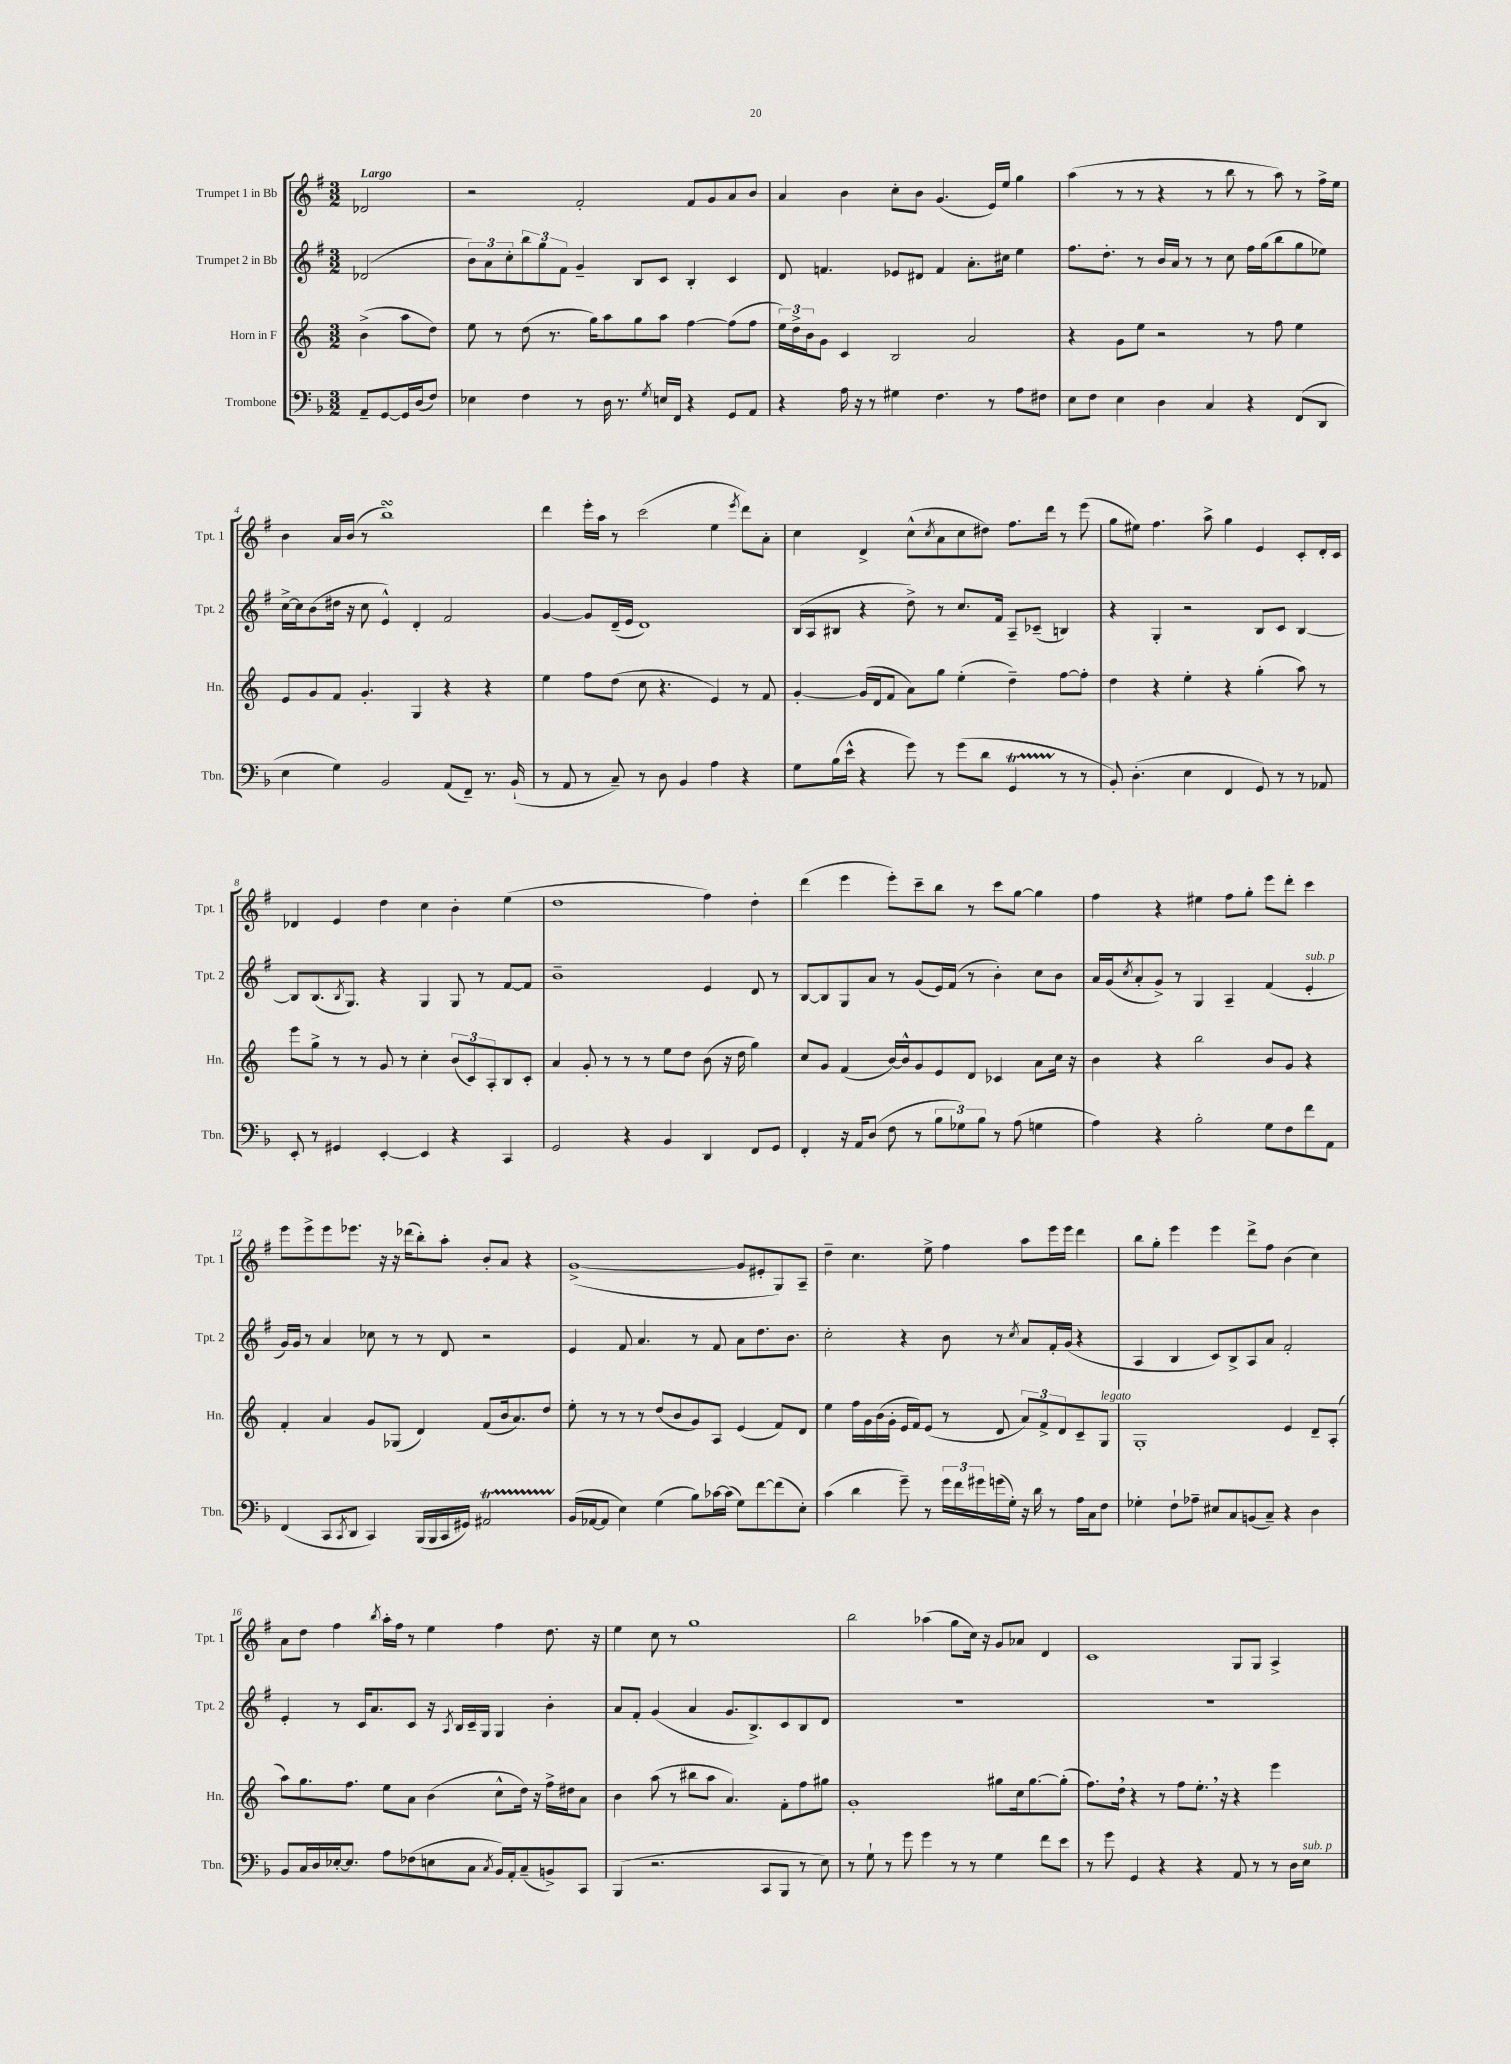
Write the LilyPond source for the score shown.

<<
\new StaffGroup <<
\new Staff = "s0" \with { instrumentName = "Trumpet 1 in Bb" shortInstrumentName = "Tpt. 1" } {
    \clef treble \key g \major \numericTimeSignature \time 3/2 \partial 2 \tempo "Largo"
    des'2 |
    r2 fis'2-. fis'8 g'8 a'8 b'8 |
    a'4 b'4 c''8-. b'8 g'4.( e'16) e''16 g''4 |
    a''4( r8 r8 r4 r8 b''8 r8 a''8) r8 fis''16-> e''16 |
    b'4 a'16 b'16( r8 b''1\turn) |
    d'''4 e'''16-. a''16 r8 c'''2( e''4 \acciaccatura { e'''8 } d'''8) a'8-. |
    c''4 d'4-> c''8-^( \acciaccatura { c''8 } a'8 c''8 dis''8) fis''8. d'''16 r8 e'''8( |
    g''8 eis''8) fis''4. a''8-> g''4 e'4 c'8-. d'16-. c'16 |
    des'4 e'4 d''4 c''4 b'4-. e''4( |
    d''1 fis''4) d''4-. |
    d'''4( e'''4 e'''8-.) c'''8-- b''8 r8 c'''8 g''8~ g''4 |
    fis''4 r4 eis''4 fis''8 g''8-. e'''8 d'''8-. c'''4 |
    e'''8 e'''8-> e'''8 ees'''8. r16 r16 des'''16( b''8-.) a''8-. b'8-. a'8 r4 |
    g'1~->( g'8 eis'8-. g8) a8-- |
    d''4-- c''4. e''8-> fis''4 a''8 e'''16 e'''16 d'''4 |
    b''8 g''8-. e'''4 e'''4 d'''8-> fis''8 b'4( c''4) |
    a'8 d''8 fis''4 \acciaccatura { b''8 } a''16-. fis''16 r8 e''4 fis''4 d''8. r16 |
    e''4 c''8 r8 g''1 |
    b''2 aes''4( g''8 c''16) r16 g'8 aes'8 d'4 |
    c'1 g8 g8 a4-> \bar "|." |
}
\new Staff = "s1" \with { instrumentName = "Trumpet 2 in Bb" shortInstrumentName = "Tpt. 2" } {
    \clef treble \key g \major \numericTimeSignature \time 3/2 \partial 2
    des'2( |
    \tuplet 3/2 { b'8) a'8 c''8-. } \tuplet 3/2 { b''8 g''8 fis'8 } g'4-- b8 c'8 b4-. c'4 |
    d'8 f'4. ees'8 dis'8 f'4 a'8.-. cis''16 e''4 |
    fis''8. d''8.-. r8 b'16 a'16 r8 r8 c''8 fis''16 g''16( b''8 g''8 ees''8) |
    c''16~-> c''16 b'8( dis''16 r16 c''8 e'4-^) d'4-. fis'2 |
    g'4~ g'8 d'16--( e'16 d'1) |
    b16( a16 bis8 r4 d''8->) r8 c''8. fis'16 a8-- ces'8--( b4) |
    r4 g4-. r2 b8 c'8 b4~ |
    b8 b8.( \acciaccatura { b8 } g8.) r4 g4 g8 r8 fis'8~ fis'8 |
    b'1-- e'4 d'8 r8 |
    b8~ b8 g8 a'8 r8 g'8( e'16) fis'16( r8 b'4-.) c''8 b'8 |
    a'16 g'16( \acciaccatura { c''8 } a'8-. g'8->) r8 g4 a4-- fis'4( e'4-.^\markup { \italic "sub. p" } |
    g'16) g'16 r8 a'4 ces''8 r8 r8 d'8 r2 |
    e'4 fis'8 a'4. r8 fis'8 a'8 d''8. b'8. |
    c''2-. r4 b'8 r8 \acciaccatura { c''8 } a'8 fis'16-. g'16( r4 |
    a4 b4 c'8) b8-> a8 a'8 fis'2-. |
    e'4-. r8 c'16 a'8. c'8 r16 \acciaccatura { a8 } b16 c'16-- g16 g4 b'4-. |
    a'8 fis'8-. g'4( a'4 g'8. b8.->) c'8 b8 d'8 |
    R1. |
    R1. \bar "|." |
}
\new Staff = "s2" \with { instrumentName = "Horn in F" shortInstrumentName = "Hn." } {
    \clef treble \key c \major \numericTimeSignature \time 3/2 \partial 2
    b'4->( a''8 d''8) |
    e''8 r8 d''8( r8. g''16) a''8 g''8 a''8 f''4~ f''8( f''8 |
    \tuplet 3/2 { e''16) d''16-> b'16 } g'8 c'4 b2 a'2 |
    r4 g'8 e''8 r2 r8 f''8 e''4 |
    e'8 g'8 f'8 g'4.-. g4 r4 r4 |
    e''4 f''8 d''8( c''8 r4. e'4) r8 f'8 |
    g'4~-. g'16( d'16 f'8 a'8) g''8 e''4-.( d''4--) f''8~ f''8-. |
    d''4 r4 e''4-. r4 g''4-.( a''8) r8 |
    e'''8 g''8-> r8 r8 g'8 r8 c''4-. \tuplet 3/2 { b'8( c'8) a8-. } b8 c'8-. |
    a'4 g'8-. r8 r8 r8 e''8 d''8 b'8( r16 d''16 g''4) |
    c''8 g'8 f'4( b'16~) b'16-^ g'8 e'8 d'8 ces'4 a'8 c''16 r16 |
    b'4 r4 b''2 b'8 g'8 r4 |
    f'4-. a'4 g'8 ges8( d'4) f'8( b'16 a'8.) d''8 |
    e''8-. r8 r8 r8 d''8( b'8 g'8) a8 e'4( f'8) d'8 |
    e''4 f''16 g'16 b'16( g'16-. e'16 f'16) e'8( r8 d'8 \tuplet 3/2 { a'8) f'8-> d'8 } c'8-- g8^\markup { \italic "legato" } |
    g1-. e'4 d'8-- a8-.( |
    a''8) g''8. f''8. e''8 a'8 b'4( c''8-^ d''16) r16 f''16-> dis''16 a'8 |
    b'4 a''8( r8 bis''8 a''8 a'4.) f'8-. f''8 gis''8 |
    g'1-. gis''8 c''16 gis''8.~ gis''8-.( |
    f''8.) d''16 \breathe r4 r8 f''8 e''8.-. \breathe r16 r4 e'''4 \bar "|." |
}
\new Staff = "s3" \with { instrumentName = "Trombone" shortInstrumentName = "Tbn." } {
    \clef bass \key f \major \numericTimeSignature \time 3/2 \partial 2
    a,8-- g,8~ g,16 d16( f8) |
    ees4 f4 r8 d16 r8. \acciaccatura { g8 } e16 f,16 r4 g,8 a,8 |
    r4 a16 r16 r8 gis4 f4. r8 a8 fis8 |
    e8 f8 e4 d4 c4 r4 f,8( d,8 |
    e4 g4) bes,2 a,8( f,8--) r8. bes,16-!( |
    r8 a,8 r8 c8--) r8 d8 bes,4 a4 r4 |
    g8 bes16( e'16-^ r4 g'8) r8 g'8( d'8 g,4\startTrillSpan r8\stopTrillSpan r8 |
    bes,8-.) d4.-.( e4 f,4 g,8) r8 r8 aes,8 |
    e,8-. r8 gis,4 e,4~-. e,4 r4 c,4 |
    g,2 r4 bes,4 d,4 f,8 g,8 |
    f,4-. r16 a,16 d8( f8 r8 \tuplet 3/2 { bes8 ges8) bes8 } r8 a8( g4 |
    a4) r4 bes2-. g8 f8 f'8 a,8 |
    f,4( c,8 \acciaccatura { c,8 } d,8 c,4) bes,,16( bes,,16 c,16 gis,16) ais,2\startTrillSpan |
    bes,16\stopTrillSpan( aes,16~ aes,8 e4) g4( bes8) ces'16~ ces'16( g8) f'8~ f'8( e8-.) |
    c'4( d'4 g'8--) r8 \tuplet 3/2 { g'16 f'16 gis'16 } g'16( g16-.) r16 d'16 r8 a16 c16 f8 |
    ges4-. f8-! aes8-- eis8 c8 b,8( c8--) r4 d4 |
    bes,8 c16 d16 ees16~-. ees8. a8 fes8( e8 c8 \acciaccatura { c8 } bes,16) a,16-. c8--( b,8->) c,8 |
    bes,,4( r2. c,8 bes,,8 r8 e8) |
    r8 g8-! r8 g'8 g'4 r8 r8 g4 f'8 e'8 |
    r8 g'8 g,4 r4 r4 a,8 r8 r8 d16 e16^\markup { \italic "sub. p" } \bar "|." |
}
>>
>>
